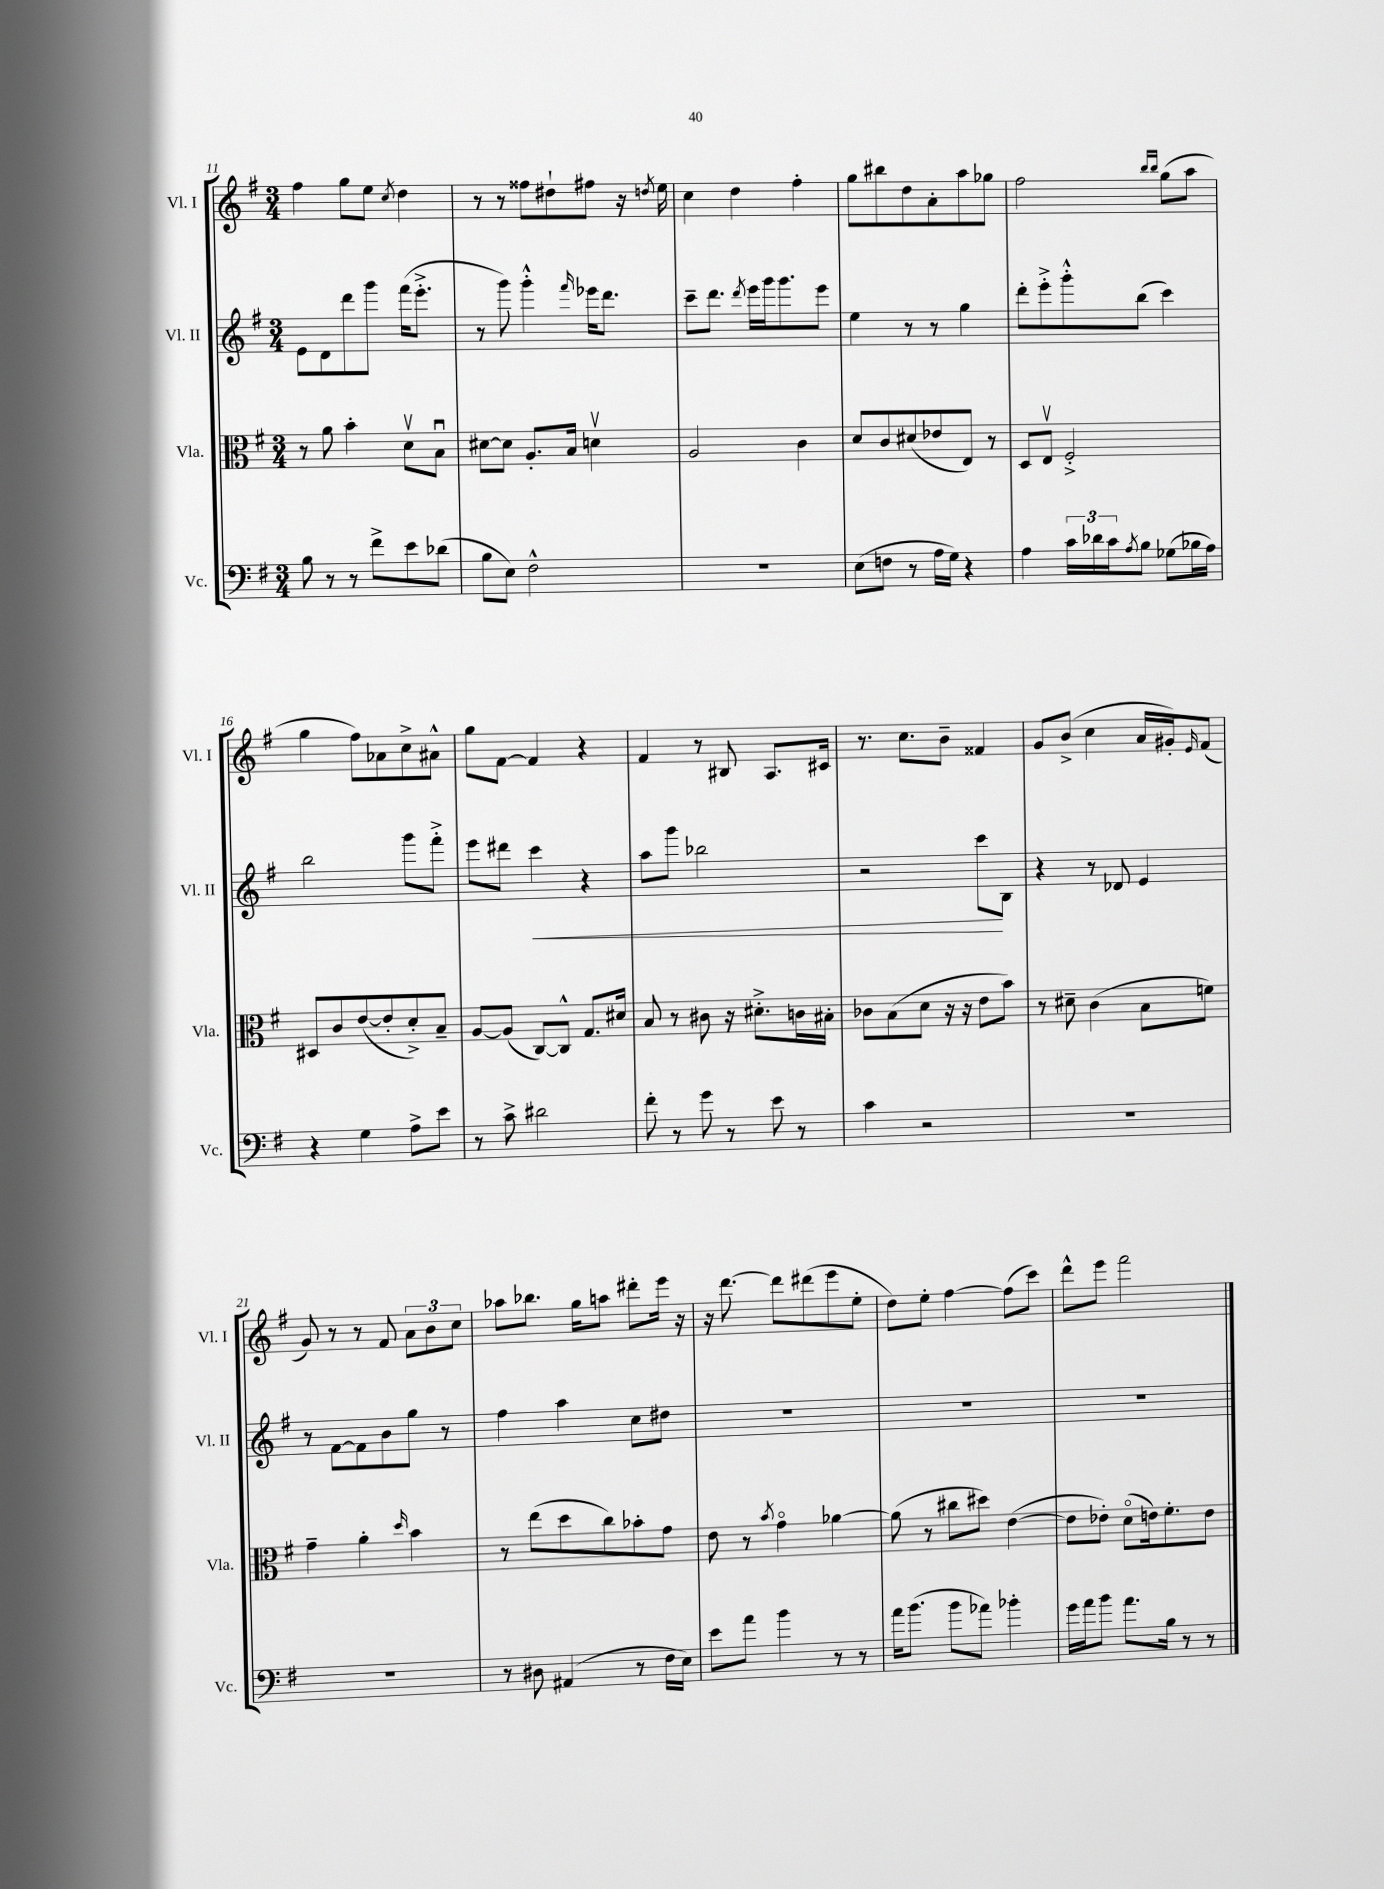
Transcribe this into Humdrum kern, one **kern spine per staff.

**kern	**kern	**kern	**dynam	**kern
*part4	*part3	*part2	*part2	*part1
*staff4	*staff3	*staff2	*staff2	*staff1
*I"Vc.	*I"Vla.	*I"Vl. II	*	*I"Vl. I
*I'Vc.	*I'Vla.	*I'Vl. II	*	*I'Vl. I
*clefF4	*clefC3	*clefG2	*	*clefG2
*k[f#]	*k[f#]	*k[f#]	*	*k[f#]
*M3/4	*M3/4	*M3/4	*	*M3/4
=11	=11	=11	=11	=11
8B\	8r	8e\L	.	4ff#\
8r	8a\	8d\	.	.
8r	4b'\	8ddd\	.	8gg\L
8f#^\L	.	8ggg\J	.	8ee\J
.	.	.	.	8qcc/
8e\	8dv\L	(16fff#\KL	.	4dd\
.	.	8.eee'^\J	.	.
(8d-X\J	8Bu\J	.	.	.
=12	=12	=12	=12	=12
8B\L	[8d#X\L	8r	.	8r
8E\J)	8d#\J]	8ggg\)	.	8r
2F#^^\	8.A'/L	4ggg'^^\	.	8ff##X\L
.	.	.	.	8dd#X`\
.	16B/Jk	.	.	.
.	.	16qqfff#/	.	.
.	4dnv\	16eee-X\KL	.	8ff#X\J
.	.	8.ddd\J	.	.
.	.	.	.	16r
.	.	.	.	8qddn/
.	.	.	.	16ee\
=13	=13	=13	=13	=13
2.r	2A/	8ccc~\L	.	4cc\
.	.	8.ddd\J	.	.
.	.	.	.	4dd\
.	.	8qddd/	.	.
.	.	16eee\LL	.	.
.	.	16ggg\J	.	.
.	.	8.ggg\	.	.
.	4c\	.	.	4ff#'\
.	.	8eee\J	.	.
=14	=14	=14	=14	=14
(8E\L	8d/L	4ee\	.	8gg\L
8Fn\J	8c/	.	.	8bb#X\
8r	(8d#X/	8r	.	8dd\
16A\LL	8e-X/	8r	.	8a'\
16G\JJ)	.	.	.	.
4r	8E/J)	4gg\	.	8aa\
.	8r	.	.	8gg-X\J
=15	=15	=15	=15	=15
4A\	8D/L	8ddd'\L	.	2ff#\
.	8Ev/J	8eee'^\	.	.
24c\LL	2F#'^/	8ggg'^^\	.	.
24d-X\	.	.	.	.
24c\J	.	.	.	.
8qA/	.	.	.	.
8B\J	.	(8bb\J	.	.
.	.	.	.	16qqbb/LL
.	.	.	.	16qqbb/JJ
(8G-X\L	.	4ccc\)	.	(8gg\L
16B-X\L	.	.	.	8aa\J
16A\JJ)	.	.	.	.
!!LO:LB:g=z
=16	=16	=16	=16	=16
4r	8D#X/L	2bb\	.	4gg\
.	8c/	.	.	.
4G\	([8e/	.	.	8ff#\L)
.	8e'/]	.	.	8a-X\
8A^\L	8d'^/)	8ggg\L	.	8cc^\
8e\J	8B~/J	8fff#'^\J	.	8a#X^^\J
=17	=17	=17	=17	=17
8r	[8A/L	8eee\L	.	8gg\L
8c^\	(8A/J]	8ddd#X\J	.	[8f#\J
!	!	!	!LO:HP:b	!
2d#X\	[8C/L)	4ccc\	<	4f#/]
.	8C^^/J]	.	.	.
.	8.G/L	4r	.	4r
.	16d#X/Jk	.	.	.
=18	=18	=18	=18	=18
8f#'\	8B/	8aa\L	.	4f#/
8r	8r	8ggg\J	.	.
8g\	8c#X\	2bb-X\	.	8r
8r	16r	.	.	8B#X/
.	8.d#X'^\L	.	.	.
8e\	.	.	.	8.A/L
8r	16cn\L	.	.	.
.	16B#X'\JJ	.	.	16c#X/Jk
=19	=19	=19	=19	=19
4c\	8c-X\L	2r	.	8.r
.	(8B\	.	.	.
.	.	.	.	8.cc\L
2r	8d\J	.	.	.
.	16r	.	.	8b~\J
.	16r	.	.	.
.	8e\L	8ccc\L	.	4f##X/
.	8b\J)	8B\J	[	.
=20	=20	=20	=20	=20
2.r	8r	4r	.	8g/L
.	8d#X~\	.	.	(8b^/J
.	(4c\	8r	.	4cc\
.	.	8d-X/	.	.
.	8B\L	4e/	.	16a/LL
.	.	.	.	16g#X'/J)
.	.	.	.	16qqe/
.	8fn\J)	.	.	(8f#/J
!!LO:LB:g=z
=21	=21	=21	=21	=21
2.r	4g~\	8r	.	8g/)
.	.	[8f#\L	.	8r
.	4a'\	8f#\]	.	8r
.	.	8b\	.	8f#/
.	16qqdd/	.	.	.
.	4b\	8gg\J	.	12a\L
.	.	.	.	12b\
.	.	8r	.	.
.	.	.	.	12cc\J
=22	=22	=22	=22	=22
8r	8r	4ff#\	.	8aa-X\L
8D#X\	(8ee\L	.	.	8.bb-X\J
(4AA#X/	8dd\	4aa\	.	.
.	.	.	.	16gg\KL
.	8cc\)	.	.	8aan\J
8r	8b-X'\	8cc\L	.	8ddd#X'\L
16F#\LL	8g\J	8dd#X\J	.	16eee\Jk
16E\JJ)	.	.	.	16r
=23	=23	=23	=23	=23
8e\L	8e\	2.r	.	16r
.	.	.	.	[8.ddd\
8a\J	8r	.	.	.
.	8qb/	.	.	.
4b\	4g\	.	.	8ddd\L]
.	.	.	.	(8ddd#X\
8r	[4a-X\	.	.	8eee\
8r	.	.	.	8ee'\J
=24	=24	=24	=24	=24
16a\KL	(8a-\]	2.r	.	8dd\L)
(8.b\J	.	.	.	.
.	8r	.	.	8ee'\J
8b\L	8cc#X\L	.	.	[4ff#\
8a-X\J)	8dd#X\J)	.	.	.
4b-X'\	([4e\	.	.	(8ff#\L]
.	.	.	.	8ccc\J)
=25	=25	=25	=25	=25
16g\LL	8e\L]	2.r	.	8ddd^^\L
16a\J	.	.	.	.
8b\J	8e-X'\J)	.	.	8eee\J
8.a\L	(8d\L	.	.	2fff#\
.	16en\k)	.	.	.
16B\Jk	8.f#'\	.	.	.
8r	.	.	.	.
8r	8e\J	.	.	.
==	==	==	==	==
*-	*-	*-	*-	*-
